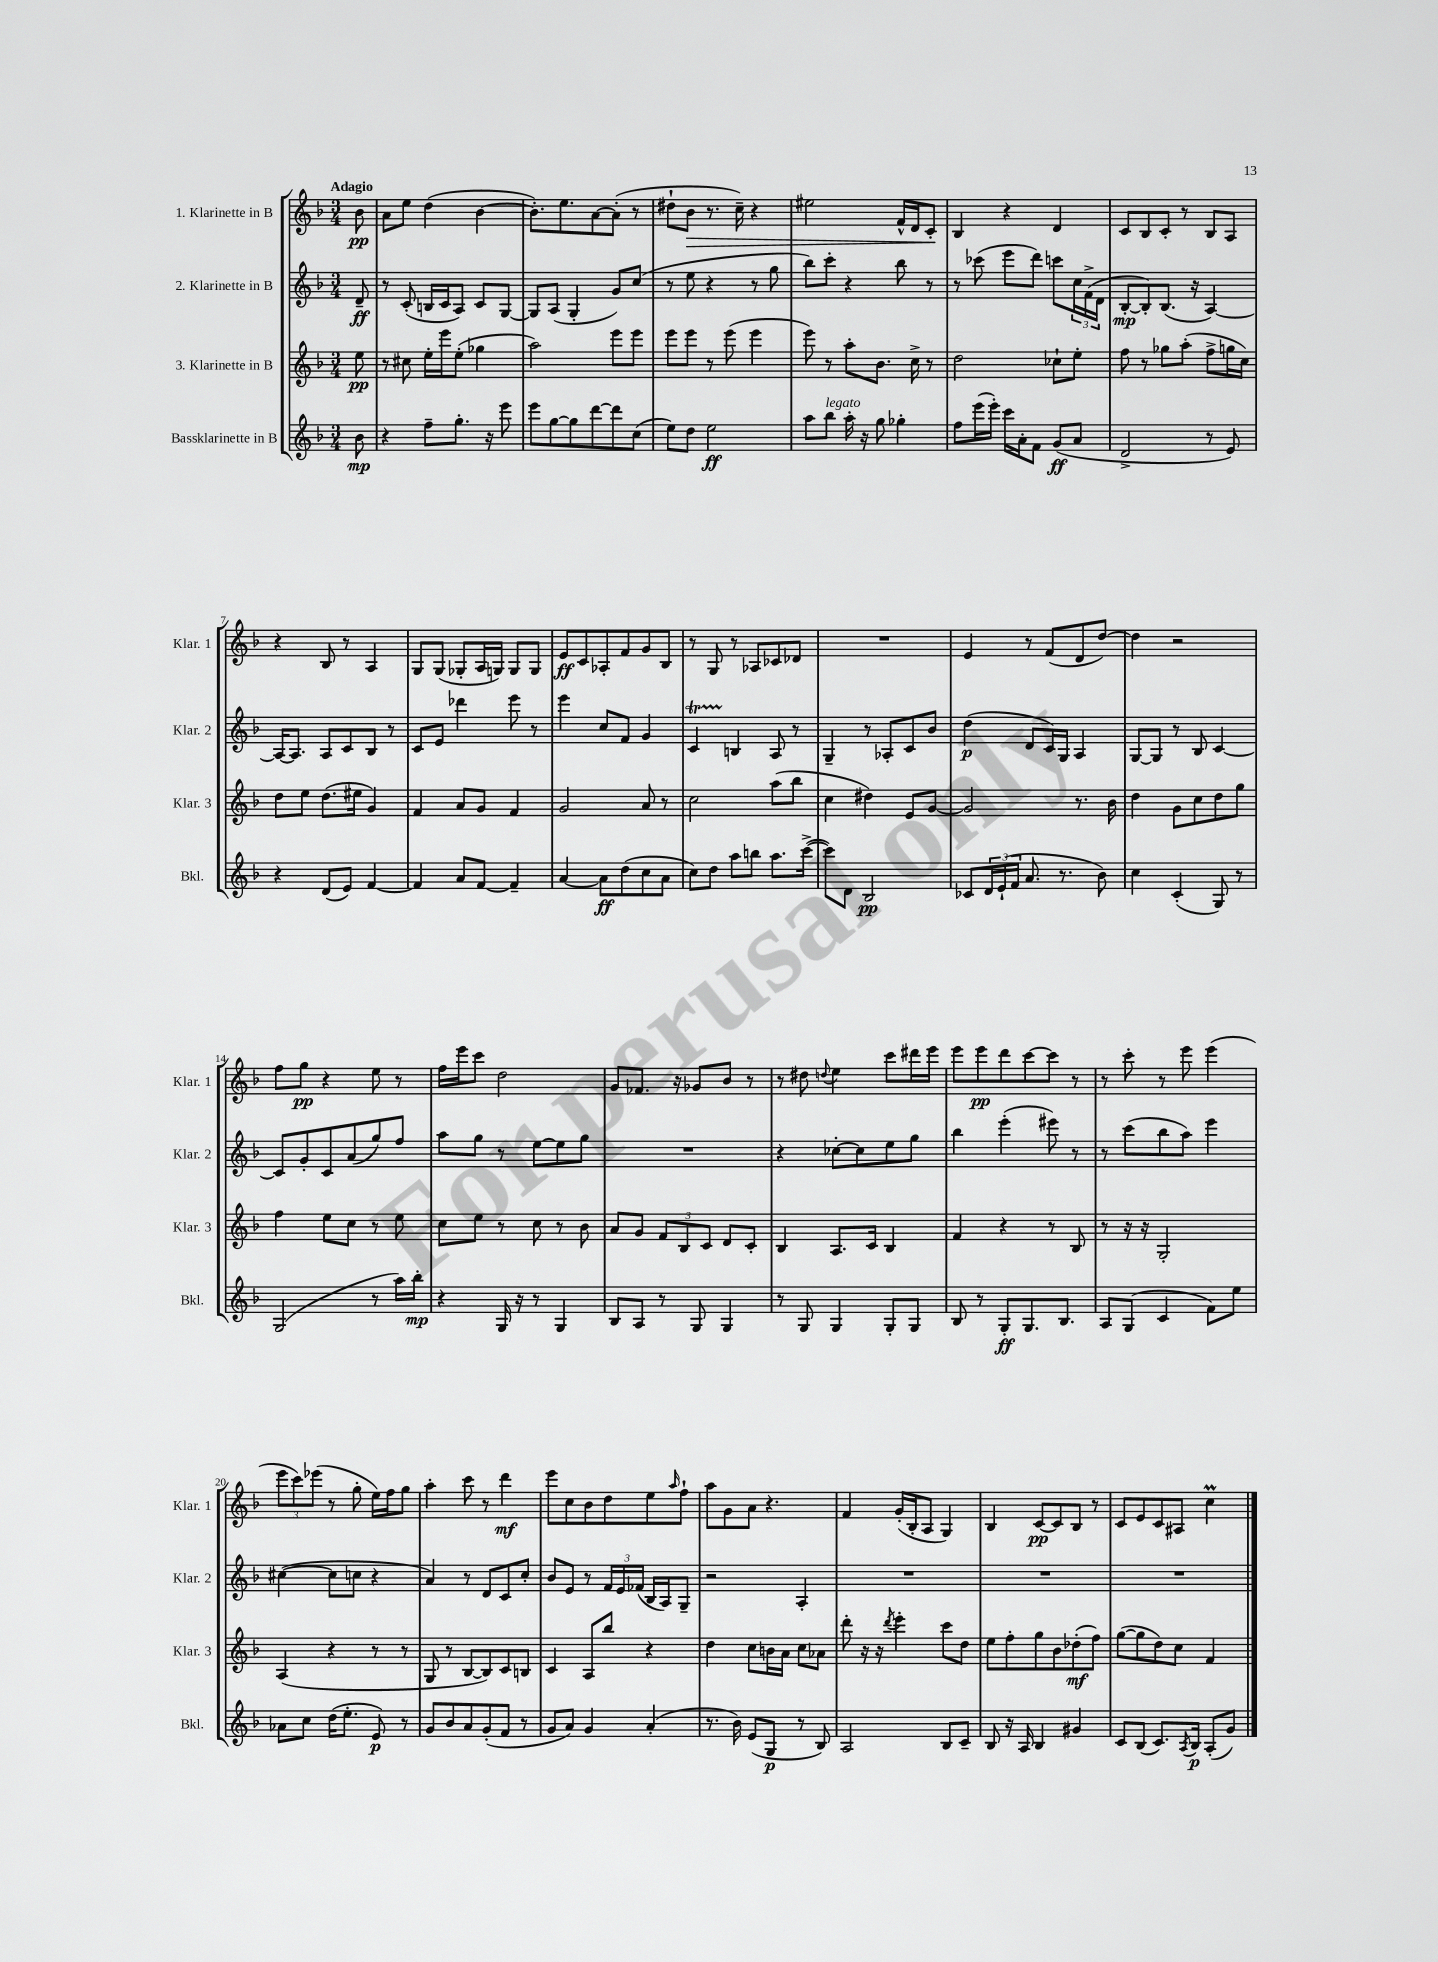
<<
\new StaffGroup <<
\new Staff = "s0" \with { instrumentName = "1. Klarinette in B" shortInstrumentName = "Klar. 1" } {
    \clef treble \key f \major \numericTimeSignature \time 3/4 \partial 8 \tempo "Adagio"
    bes'8\pp |
    a'8 e''8 d''4( bes'4~ |
    bes'8.-.) e''8. a'8~ a'8-.( r8 |
    dis''8-! bes'8\> r8. c''16--) r4 |
    eis''2 f'16-^ d'16 c'8-.\! |
    bes4 r4 d'4 |
    c'8 bes8 c'8-. r8 bes8 a8 |
    r4 bes8 r8 a4 |
    g8 g8( ges8-. a16 g16) g8 g8 |
    e'8\ff c'8 aes8-. f'8 g'8 bes8 |
    r8 g8 r8 aes8 ces'8 des'8 |
    R2. |
    e'4 r8 f'8( d'8 d''8~) |
    d''4 r2 |
    f''8 g''8\pp r4 e''8 r8 |
    f''16 e'''16 c'''8 d''2 |
    g'8 fes'8. r16 ges'8 bes'8 r8 |
    r8 dis''8 \appoggiatura { d''8 } e''4 c'''8 dis'''16 e'''16 |
    e'''8 e'''8\pp d'''8 c'''8~ c'''8 r8 |
    r8 c'''8-. r8 e'''8 e'''4( |
    \tuplet 3/2 { e'''8 c'''8) ees'''8( } r8 g''8-. e''16) f''16 g''8 |
    a''4-. c'''8 r8 d'''4\mf |
    e'''8 c''8 bes'8 d''8 e''8 \grace { a''16 } f''8-! |
    a''8 g'8 a'8 r4. |
    f'4 g'16-.( bes16-. a8 g4) |
    bes4 c'8~\pp c'8 bes8 r8 |
    c'8 e'8 c'8 ais8 c''4\prall \bar "|." |
}
\new Staff = "s1" \with { instrumentName = "2. Klarinette in B" shortInstrumentName = "Klar. 2" } {
    \clef treble \key f \major \numericTimeSignature \time 3/4 \partial 8
    d'8--\ff |
    r8 c'8-.( b16 c'16 a8) c'8 g8~ |
    g8 a8( g4-. g'8) c''8( |
    r8 e''8 r4 r8 g''8 |
    bes''8) c'''8-. r4 bes''8 r8 |
    r8 ces'''8( e'''8 d'''8) c'''8 \tuplet 3/2 { c''16 f'16->( d'16 } |
    bes8~-.\mp bes8-.) bes8.( r16 a4~) |
    a16~ a8. a8 c'8 bes8 r8 |
    c'8 e'8 des'''4 e'''8 r8 |
    e'''4 c''8 f'8 g'4 |
    c'4\startTrillSpan b4\stopTrillSpan a8 r8 |
    g4-- r8 aes8-. c'8 bes'8 |
    d''4\p( d'8 c'16) g16 a4 |
    g8~ g8 r8 bes8 c'4~ |
    c'8 g'8-. c'8 a'8( g''8) f''8 |
    a''8 g''8 r8 e''8~ e''8 g''8 |
    R2. |
    r4 ces''8~-. ces''8 e''8 g''8 |
    bes''4 e'''4-.( eis'''8) r8 |
    r8 c'''8( bes''8 a''8) e'''4 |
    cis''4~( cis''8 c''8 r4 |
    a'4) r8 d'8 c'8 c''8-. |
    bes'8 e'8 r8 \tuplet 3/2 { f'16 e'16 fes'16( } bes16 a16) g8-- |
    r2 a4-. |
    R2. |
    R2. |
    R2. \bar "|." |
}
\new Staff = "s2" \with { instrumentName = "3. Klarinette in B" shortInstrumentName = "Klar. 3" } {
    \clef treble \key f \major \numericTimeSignature \time 3/4 \partial 8
    e''8\pp |
    r8 cis''8 e''16-. e'''16 e''8-.( ges''4 |
    a''2) e'''8 e'''8 |
    e'''8 e'''8 r8 e'''8( e'''4 |
    e'''8) r8 a''8-. bes'8. c''16-> r8 |
    d''2 ces''8-! e''8-. |
    f''8 r8 ges''8 a''8-.( f''8-> g''16 c''16) |
    d''8 e''8 d''8.( eis''16 g'4) |
    f'4 a'8 g'8 f'4 |
    g'2 a'8 r8 |
    c''2 a''8( bes''8 |
    c''4 dis''4) e'8 g'8~ |
    g'2 r8. bes'16 |
    d''4 g'8 c''8 d''8 g''8 |
    f''4 e''8 c''8 r8 e''8 |
    c''8 e''8 r8 c''8 r8 bes'8 |
    a'8 g'8 \tuplet 3/2 { f'8 bes8 c'8 } d'8 c'8-. |
    bes4 a8. c'16 bes4 |
    f'4 r4 r8 bes8 |
    r8 r16 r16 g2-. |
    a4( r4 r8 r8 |
    g8 r8 bes8~ bes8) c'8 b8 |
    c'4 a8 bes''8 r4 |
    d''4 c''8 b'16 a'16 c''8 aes'8 |
    d'''8-. r16 r16 \acciaccatura { d'''8 } e'''4-. c'''8 d''8 |
    e''8 f''8-. g''8 bes'8 des''8-.\mf( f''8) |
    g''8~( g''8 d''8) c''8 f'4 \bar "|." |
}
\new Staff = "s3" \with { instrumentName = "Bassklarinette in B" shortInstrumentName = "Bkl." } {
    \clef treble \key f \major \numericTimeSignature \time 3/4 \partial 8
    bes'8\mp |
    r4 f''8-- g''8.-. r16 e'''8 |
    e'''8 g''8~ g''8 d'''8~ d'''8 c''8( |
    e''8) d''8 e''2\ff |
    a''8 bes''8^\markup { \italic "legato" } a''16-. r16 g''8 ges''4-. |
    f''8 e'''16( e'''16-.) c'''16 a'16-. f'8 g'8\ff( a'8 |
    d'2-> r8 e'8) |
    r4 d'8( e'8) f'4~ |
    f'4 a'8 f'8~ f'4-- |
    a'4~ a'8\ff d''8( c''8 a'8 |
    c''8) d''8 a''8 b''8 a''8. c'''16~->( |
    c'''8) d'8 bes2\pp |
    ces'8 \tuplet 3/2 { d'16 e'16-!( f'16 } a'8. r8. bes'8) |
    c''4 c'4-.( g8) r8 |
    g2( r8 a''16) bes''16-.\mp |
    r4 g16 r16 r8 g4 |
    bes8 a8 r8 g8 g4 |
    r8 g8 g4 g8-. g8 |
    bes8 r8 g8-.\ff g8. bes8. |
    a8 g8( c'4 f'8) e''8 |
    aes'8 c''8 d''16( e''8.-. e'8\p) r8 |
    g'8 bes'8 a'8 g'8-.( f'8 r8 |
    g'8 a'8) g'4 a'4-.( |
    r8. bes'16) e'8( g8\p r8 bes8) |
    a2 bes8 c'8-- |
    bes8 r16 a16 bes4 gis'4 |
    c'8 bes8( c'8.) \acciaccatura { a8 } bes16\p a8-.( g'8) \bar "|." |
}
>>
>>
